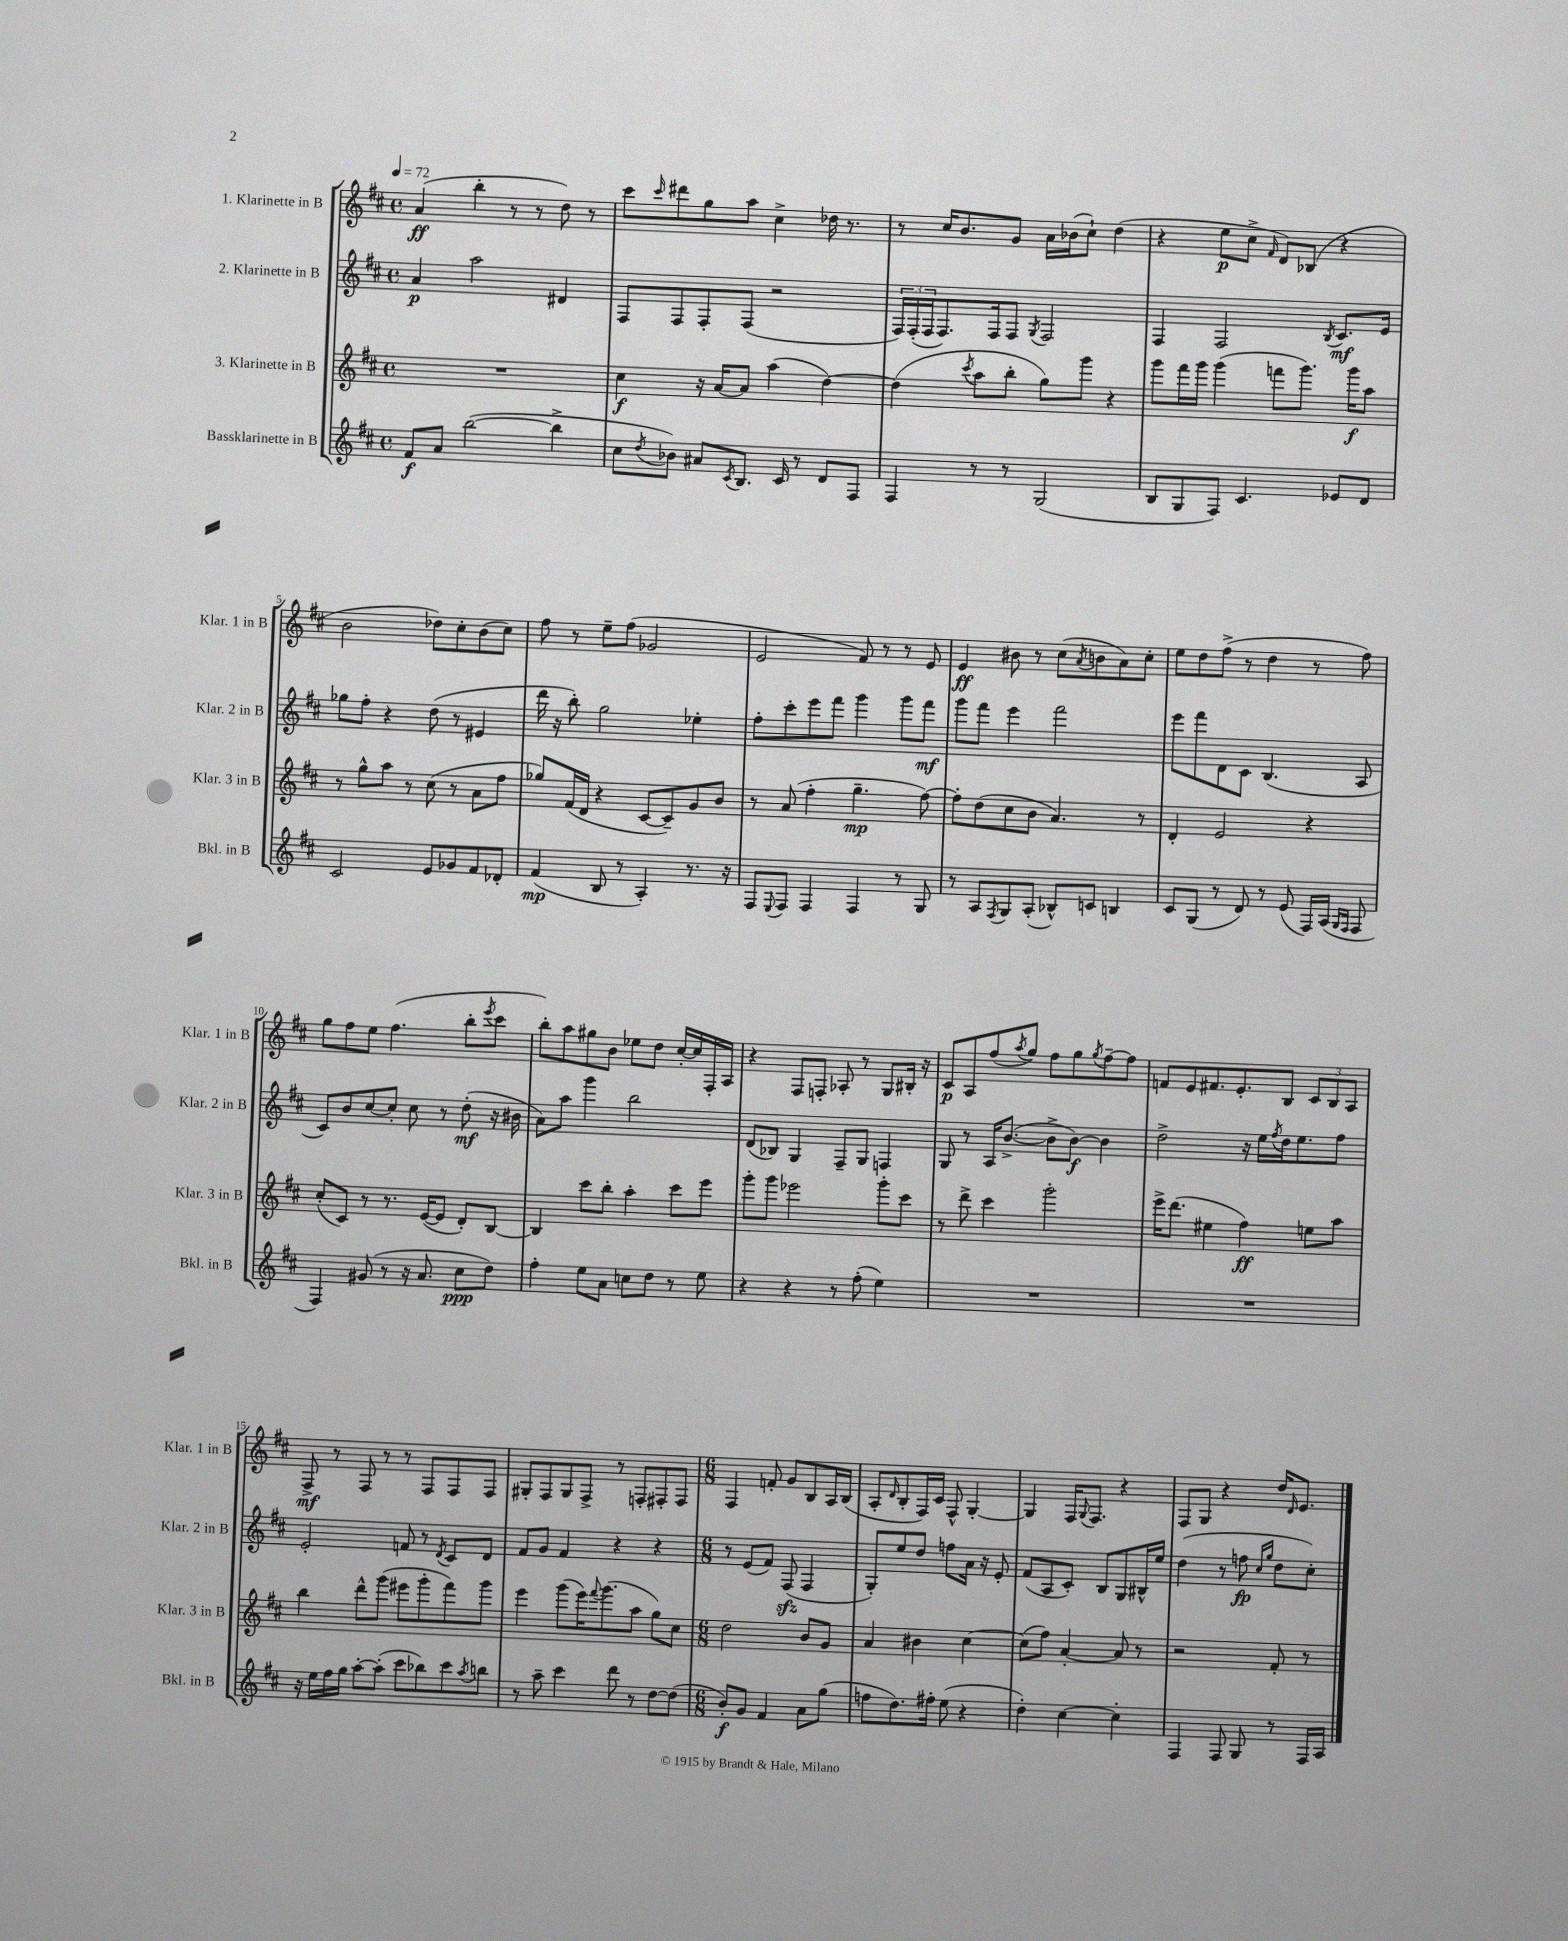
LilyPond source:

<<
\new StaffGroup <<
\new Staff = "s0" \with { instrumentName = "1. Klarinette in B" shortInstrumentName = "Klar. 1 in B" } {
    \clef treble \key d \major \defaultTimeSignature \time 4/4 \tempo 4 = 72
    a'4\ff( b''4-. r8 r8 d''8) r8 |
    cis'''8 \grace { cis'''16 } dis'''8 g''8 a''8 cis''4-> des''16 r8. |
    r8 cis''16 b'8. g'8 a'16 bes'16( cis''8-!) d''4( |
    r4 e''8\p cis''8-> \grace { fis'16 } d'8) bes8( r4 |
    b'2 des''8) cis''8-. b'8( cis''8) |
    fis''8 r8 e''8-- fis''8( ges'2 |
    e'2 fis'8) r8 r8 e'8 |
    e'4\ff bis'8 r8 cis''8( \acciaccatura { a'8 } b'8 a'8) cis''8-. |
    e''8 d''8 fis''8->( r8 d''4 r8 fis''8) |
    g''8 fis''8 e''8 fis''4.( b''8-. \acciaccatura { e'''8 } cis'''8 |
    b''8-.) a''8 gis''8 b'8 ees''8 d''8 cis''16~-. cis''16 fis16-. a16 |
    r4 fis8 f8-. aes8-. r8 g8 bis16-. r16 |
    cis'8\p a8 fis''8( \acciaccatura { a''8 } g''8) fis''8 g''8 \acciaccatura { g''8 } fis''8~-- fis''8 |
    f'8 e'8 fis'8. e'8.-. b8 \tuplet 3/2 { cis'8 b8 a8 } |
    fis8->\mf r8 fis8 r8 r8 fis8 fis8 fis8 |
    gis8-. fis8 gis8 fis8-> r8 f8-. fis8-. fis8 |
    \numericTimeSignature \time 6/8 fis4 f'8-. g'8 b8 a16 b16( |
    a8-. \grace { d'16 } b8-. fis16) cis'16 fis8-^ g4~-. |
    g4 fis16 \appoggiatura { g8 } fis8. r4 |
    fis8 g8 r4 d''16 \grace { d'16 } e'8. \bar "|." |
}
\new Staff = "s1" \with { instrumentName = "2. Klarinette in B" shortInstrumentName = "Klar. 2 in B" } {
    \clef treble \key d \major \defaultTimeSignature \time 4/4
    a'4\p a''2 dis'4 |
    fis8 fis8 fis8-. fis8( r2 |
    \tuplet 3/2 { fis16) fis16-.( fis16 } fis8.) fis16 fis8 \acciaccatura { g8 } fis2 |
    fis4 fis2 \acciaccatura { b8 } cis'8.\mf e'16 |
    ges''8 fis''8-. r4 d''8( r8 eis'4 |
    d'''16 r16 b''8-.) g''2 ees''4-. |
    fis''8-. cis'''8-. e'''8 fis'''8 g'''4 g'''8 fis'''8\mf |
    g'''8 fis'''8 e'''4 fis'''2 |
    e'''8 fis'''8 d'8 cis'8 b4.( a8 |
    cis'8) b'8 cis''8~ cis''8-. cis''8 r8 d''8-.\mf( r16 bis'16 |
    a'8) a''8 g'''4 b''2 |
    d'8( bes8) g4 fis8-- g8 f4 |
    g8 r8 a16 b'8.~->( b'8-> b'8~\f) b'4 |
    d''2-> r16 e''16 \acciaccatura { fis''8 } d''16 e''8. fis''8 |
    e'2-. f'8 r8 \acciaccatura { d'8 } cis'8 d'8 |
    fis'8 g'8 fis'4 r4 r4 |
    \numericTimeSignature \time 6/8 r8 e'8( fis'8) fis8\sfz( fis4 |
    g8-.) e''8 d''8 f''8 a'16 r16 e'8-. |
    fis'8( a8 cis'8-.) b8 g8 bis16-^ e''16 |
    d''4( r8 f''8\fp \grace { cis''16 g''16 } d''8 cis''8-.) \bar "|." |
}
\new Staff = "s2" \with { instrumentName = "3. Klarinette in B" shortInstrumentName = "Klar. 3 in B" } {
    \clef treble \key d \major \defaultTimeSignature \time 4/4
    R1 |
    cis''4\f r16 a'16~ a'8 a''4( d''4~) |
    d''4( \acciaccatura { cis'''8 } a''8 b''8-. g''8) g'''8 r4 |
    g'''8 fis'''16 g'''16 g'''4( f'''8 g'''8.) g'''16\f a''8 |
    r8 g''8-^ a''8 r8 cis''8( r8 a'8 fis''8 |
    ges''8) fis'16( d'16 r4 cis'8~ cis'8--) g'8 b'8 |
    r8 a'8( fis''4-. g''4.--\mp fis''8~) |
    fis''8-. d''8( cis''8 b'8 a'4.) r8 |
    d'4-. e'2 r4 |
    cis''8-.( cis'8) r8 r8. e'16~( e'8 d'8-.) b8~ |
    b4 cis'''8 b''8-. a''4-. cis'''8 e'''8 |
    g'''8-. g'''8 ees'''2 g'''8-. cis'''8 |
    r8 d'''8-> cis'''4 g'''2-. |
    e'''16-> d'''8.( eis''4 fis''4\ff) e''8 a''8 |
    b''4 d'''8-^ g'''8( eis'''8 g'''8-. fis'''8) g'''8 |
    e'''4 g'''8( e'''16) \appoggiatura { fis'''8 } g'''8.( a''8 g''8) cis''8 |
    \numericTimeSignature \time 6/8 d''2 b'8 g'8 |
    a'4 bis'4 cis''4~ |
    cis''8( fis''8) a'4~-. a'8 r8 |
    r2 fis'8-. r8 \bar "|." |
}
\new Staff = "s3" \with { instrumentName = "Bassklarinette in B" shortInstrumentName = "Bkl. in B" } {
    \clef treble \key d \major \defaultTimeSignature \time 4/4
    fis'8\f a'8 b''2~( b''4-> |
    cis''8 \acciaccatura { d''8 } bes'8) ais'8 \acciaccatura { cis'8 } b8. cis'16 r8 d'8 fis8 |
    fis4 r8 r8 g2( |
    b8 g8 fis8) cis'4. ees'8 d'8 |
    cis'2 e'8 ges'8 fis'8 des'8-. |
    fis'4\mp( b8 r8 a4-.) r8. r16 |
    fis8 \appoggiatura { e8 } fis8 fis4 fis4 r8 g8 |
    r8 a8 \acciaccatura { fis8 } g8 a8-.( bes8-^) c'8 b4 |
    cis'8 g8( r8 d'8) r8 e'8( fis16) a16( \grace { g16 fis16 } fis8 |
    fis4) gis'8( r8 r16 a'8. cis''8\ppp d''8) |
    fis''4-. e''8 a'8 c''8 d''8 r8 e''8 |
    r4 r4 r8 fis''8-.( e''4) |
    R1 |
    R1 |
    r16 e''16 fis''16 g''16 a''8~-. a''8-.( cis'''8 bes''8) cis'''8 \acciaccatura { a''8 } b''8 |
    r8 a''8-- cis'''4 d'''8 r8 d''8~ d''8( |
    \numericTimeSignature \time 6/8 b'8-.\f) g'8 fis'4 a'8 g''8( |
    f''8 d''8.) fis''16-. e''8( r4 |
    d''4-.) cis''4~ cis''4-. |
    fis4 fis8 g8 r8 fis16 a16 \bar "|." |
}
>>
>>
